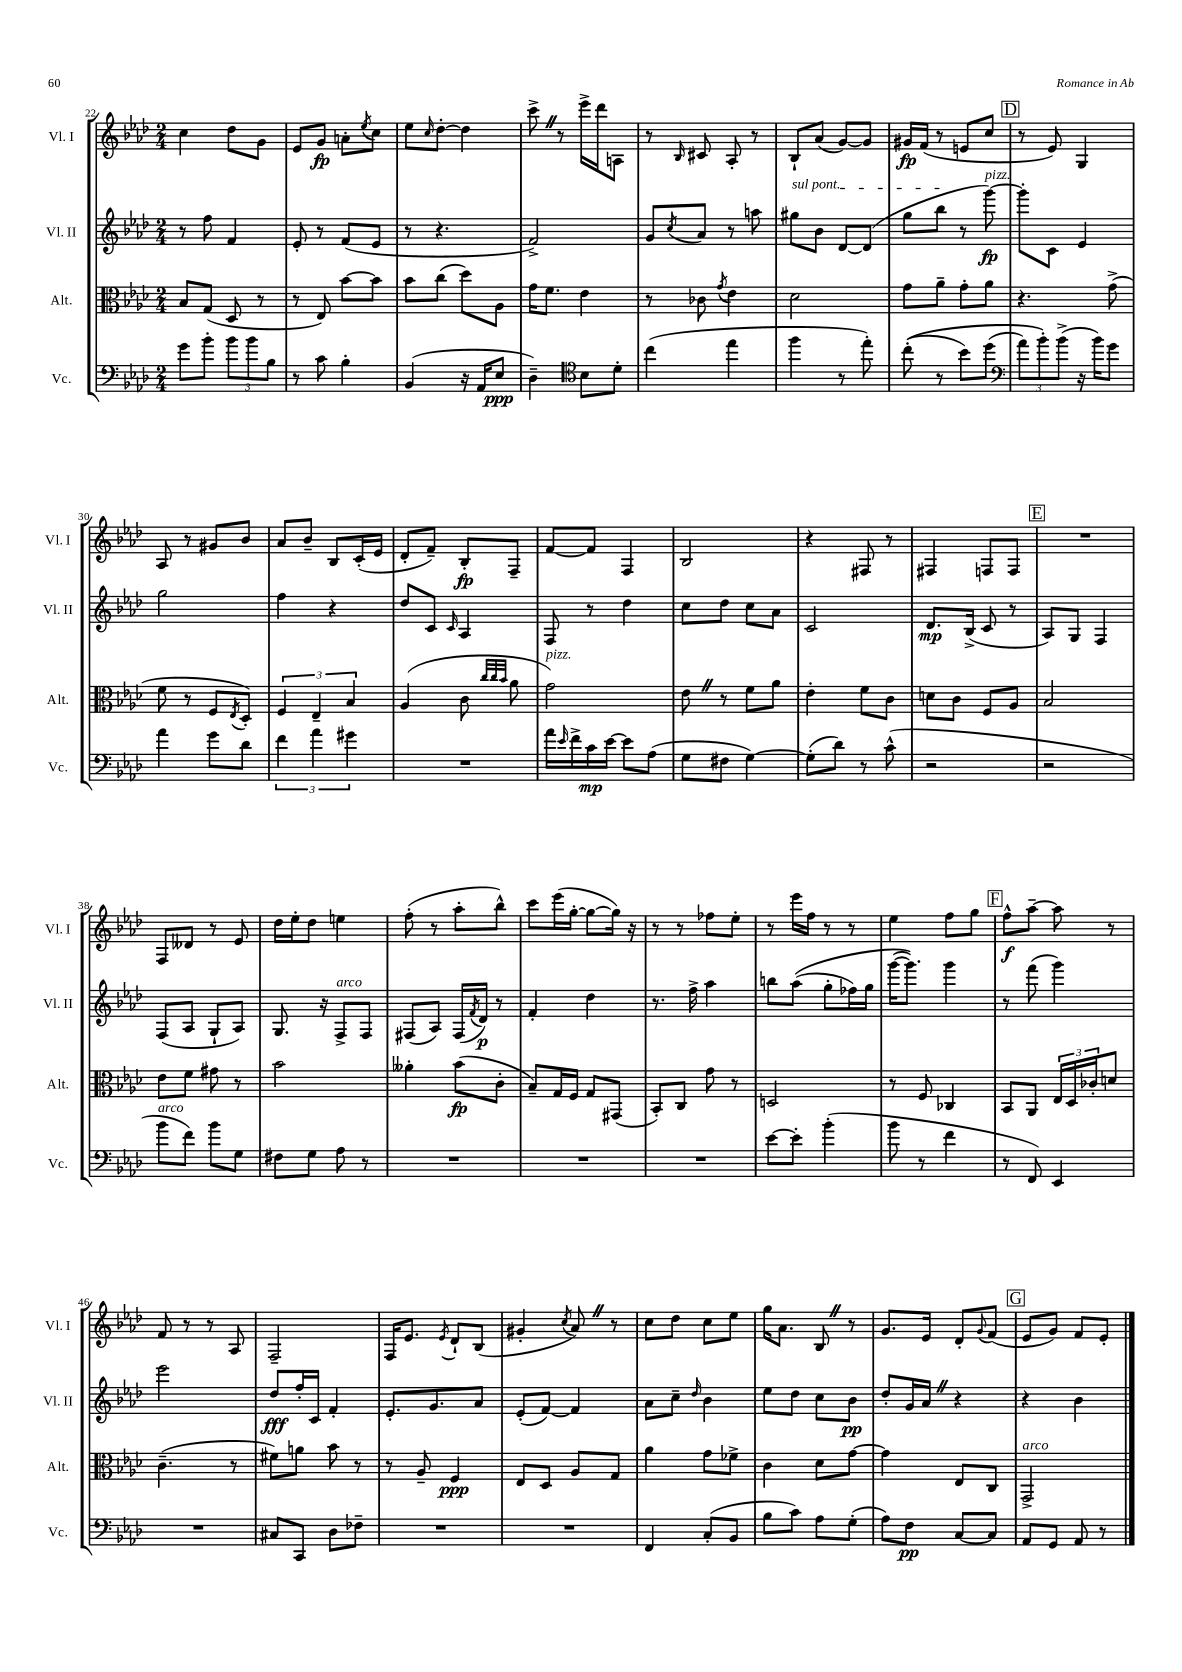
<<
\new StaffGroup <<
\new Staff = "s0" \with { instrumentName = "Vl. I" shortInstrumentName = "Vl. I" } {
    \clef treble \key aes \major \numericTimeSignature \time 2/4
    c''4 des''8 g'8 |
    ees'8 g'8\fp a'8-. \acciaccatura { ees''8 } c''8 |
    ees''8 \grace { c''16 } des''8~-. des''4 |
    c'''8-> \once \override BreathingSign.text = \markup { \musicglyph "scripts.caesura.straight" } \breathe r8 ees'''16-> des'''16 a8 |
    r8 \grace { bes16 } cis'8 aes8-. r8 |
    bes8-! aes'8( g'8~) g'8 |
    gis'16\fp f'16( r8 e'8 c''8 |
    \mark \markup { \box "D" } r8 ees'8) g4 |
    aes8 r8 gis'8 bes'8 |
    aes'8 bes'8-- bes8 c'16-.( ees'16 |
    des'8-. f'8--) bes8-.\fp f8-- |
    f'8~ f'8 f4 |
    bes2 |
    r4 fis8 r8 |
    fis4 f8 f8 |
    \mark \markup { \box "E" } R2 |
    f8 deses'8 r8 ees'8 |
    des''16 ees''16-. des''8 e''4 |
    f''8-.( r8 aes''8-. bes''8-^) |
    c'''8 ees'''16( g''16~-. g''8~ g''16) r16 |
    r8 r8 fes''8 ees''8-. |
    r8 ees'''16 f''16 r8 r8 |
    ees''4 f''8 g''8 |
    \mark \markup { \box "F" } f''8-^\f aes''8~-- aes''8 r8 |
    f'8 r8 r8 aes8 |
    f2-- |
    f16 ees'8. \acciaccatura { ees'8 } des'8-! bes8( |
    gis'4-. \acciaccatura { c''8 } aes'8) \once \override BreathingSign.text = \markup { \musicglyph "scripts.caesura.straight" } \breathe r8 |
    c''8 des''8 c''8 ees''8 |
    g''16 aes'8. bes8 \once \override BreathingSign.text = \markup { \musicglyph "scripts.caesura.straight" } \breathe r8 |
    g'8. ees'16 des'8-. \appoggiatura { g'8 } f'8( |
    \mark \markup { \box "G" } ees'8 g'8) f'8 ees'8-. \bar "|." |
}
\new Staff = "s1" \with { instrumentName = "Vl. II" shortInstrumentName = "Vl. II" } {
    \clef treble \key aes \major \numericTimeSignature \time 2/4
    r8 f''8 f'4 |
    ees'8-. r8 f'8( ees'8 |
    r8 r4. |
    f'2->) |
    g'8 \acciaccatura { c''8 } aes'8 r8 a''8 |
    \once \override TextSpanner.bound-details.left.text = \markup { \italic "sul pont." } gis''8\startTextSpan bes'8 des'8~ des'8( |
    g''8 bes''8\stopTextSpan r8 g'''8~\fp^\markup { \italic "pizz." }) |
    \mark \markup { \box "D" } g'''8-. c'8 ees'4 |
    g''2 |
    f''4 r4 |
    des''8 c'8 \grace { c'16 } aes4 |
    f8 r8 des''4 |
    c''8 des''8 c''8 aes'8 |
    c'2 |
    des'8.\mp bes16->( c'8 r8 |
    \mark \markup { \box "E" } aes8) g8 f4 |
    f8( aes8 g8-! aes8) |
    g8. r16 f8->^\markup { \italic "arco" } f8 |
    fis8( aes8) fis16( \acciaccatura { f'8 } des'16\p) r8 |
    f'4-. des''4 |
    r8. f''16-> aes''4 |
    b''8 aes''8(\( g''8-. fes''16) g''16 |
    g'''16~( g'''8.)\) g'''4 |
    \mark \markup { \box "F" } r8 f'''8( g'''4) |
    ees'''2 |
    des''8\fff f''16-. c'16 f'4-. |
    ees'8.-. g'8. aes'8 |
    ees'8-.( f'8~) f'4 |
    aes'8 c''8-- \grace { des''16 } bes'4 |
    ees''8 des''8 c''8 bes'8\pp |
    des''8-. g'16 aes'16 \once \override BreathingSign.text = \markup { \musicglyph "scripts.caesura.straight" } \breathe r4 |
    \mark \markup { \box "G" } r4 bes'4 \bar "|." |
}
\new Staff = "s2" \with { instrumentName = "Alt." shortInstrumentName = "Alt." } {
    \clef alto \key aes \major \numericTimeSignature \time 2/4
    bes8 g8( des8 r8 |
    r8 ees8) bes'8~ bes'8 |
    bes'8 c''8( des''8) aes8 |
    g'16 f'8. ees'4 |
    r8 ces'8 \acciaccatura { g'8 } ees'4 |
    des'2 |
    g'8 aes'8-- g'8-. aes'8 |
    \mark \markup { \box "D" } r4. g'8->( |
    f'8 r8 f8 \acciaccatura { ees8 } des8-.) |
    \tuplet 3/2 { f4 ees4-- bes4 } |
    aes4( c'8 \grace { c''32 c''32 bes'32 } aes'8 |
    g'2^\markup { \italic "pizz." }) |
    ees'8 \once \override BreathingSign.text = \markup { \musicglyph "scripts.caesura.straight" } \breathe r8 f'8 aes'8 |
    ees'4-. f'8 c'8 |
    d'8 c'8 f8 aes8 |
    \mark \markup { \box "E" } bes2 |
    ees'8 f'8 gis'8 r8 |
    bes'2 |
    aeses'4-. bes'8\fp( c'8-. |
    bes8--) g16 f16 g8 gis,8( |
    bes,8-.) c8 g'8 r8 |
    d2 |
    r8 f8 ces4 |
    \mark \markup { \box "F" } bes,8 aes,8 \tuplet 3/2 { ees16 des16 ces'16-. } d'8 |
    c'4.--( r8 |
    fis'8) a'8 bes'8 r8 |
    r8 aes8-- f4\ppp |
    ees8 des8 aes8 g8 |
    aes'4 g'8 fes'8-> |
    c'4 des'8 g'8~ |
    g'4 ees8 c8 |
    \mark \markup { \box "G" } g,2->^\markup { \italic "arco" } \bar "|." |
}
\new Staff = "s3" \with { instrumentName = "Vc." shortInstrumentName = "Vc." } {
    \clef bass \key aes \major \numericTimeSignature \time 2/4
    g'8 bes'8-. \tuplet 3/2 { bes'8 bes'8 bes8 } |
    r8 c'8 bes4-. |
    bes,4( r16 aes,16 ees8\ppp |
    des4--) \clef tenor bes8 des'8-. |
    c''4( ees''4 |
    f''4 r8 ees''8-.) |
    c''8-.(\( r8 bes'8) des''8( |
    \mark \markup { \box "D" } \clef bass \tuplet 3/2 { aes'8) bes'8-.\) bes'8->( } r16 bes'16) g'8 |
    aes'4 g'8 des'8 |
    \tuplet 3/2 { f'4 aes'4 gis'4 } |
    R2 |
    aes'16 \grace { ees'16 } f'16-> c'16\mp ees'16~ ees'8 aes8( |
    g8 fis8 g4~) |
    g8-.( des'8) r8 c'8-^( |
    r2 |
    \mark \markup { \box "E" } r2 |
    bes'8^\markup { \italic "arco" } f'8) bes'8 g8 |
    fis8 g8 aes8 r8 |
    R2 |
    R2 |
    R2 |
    ees'8~ ees'8-. bes'4-.( |
    bes'8 r8 f'4 |
    \mark \markup { \box "F" } r8 f,8) ees,4 |
    R2 |
    cis8 c,8 des8 fes8-- |
    R2 |
    R2 |
    f,4 c8-.( bes,8 |
    bes8 c'8) aes8 g8-.( |
    aes8) f8\pp c8~ c8 |
    \mark \markup { \box "G" } aes,8 g,8 aes,8 r8 \bar "|." |
}
>>
>>
\layout { \context { \Score currentBarNumber = #22 } }
